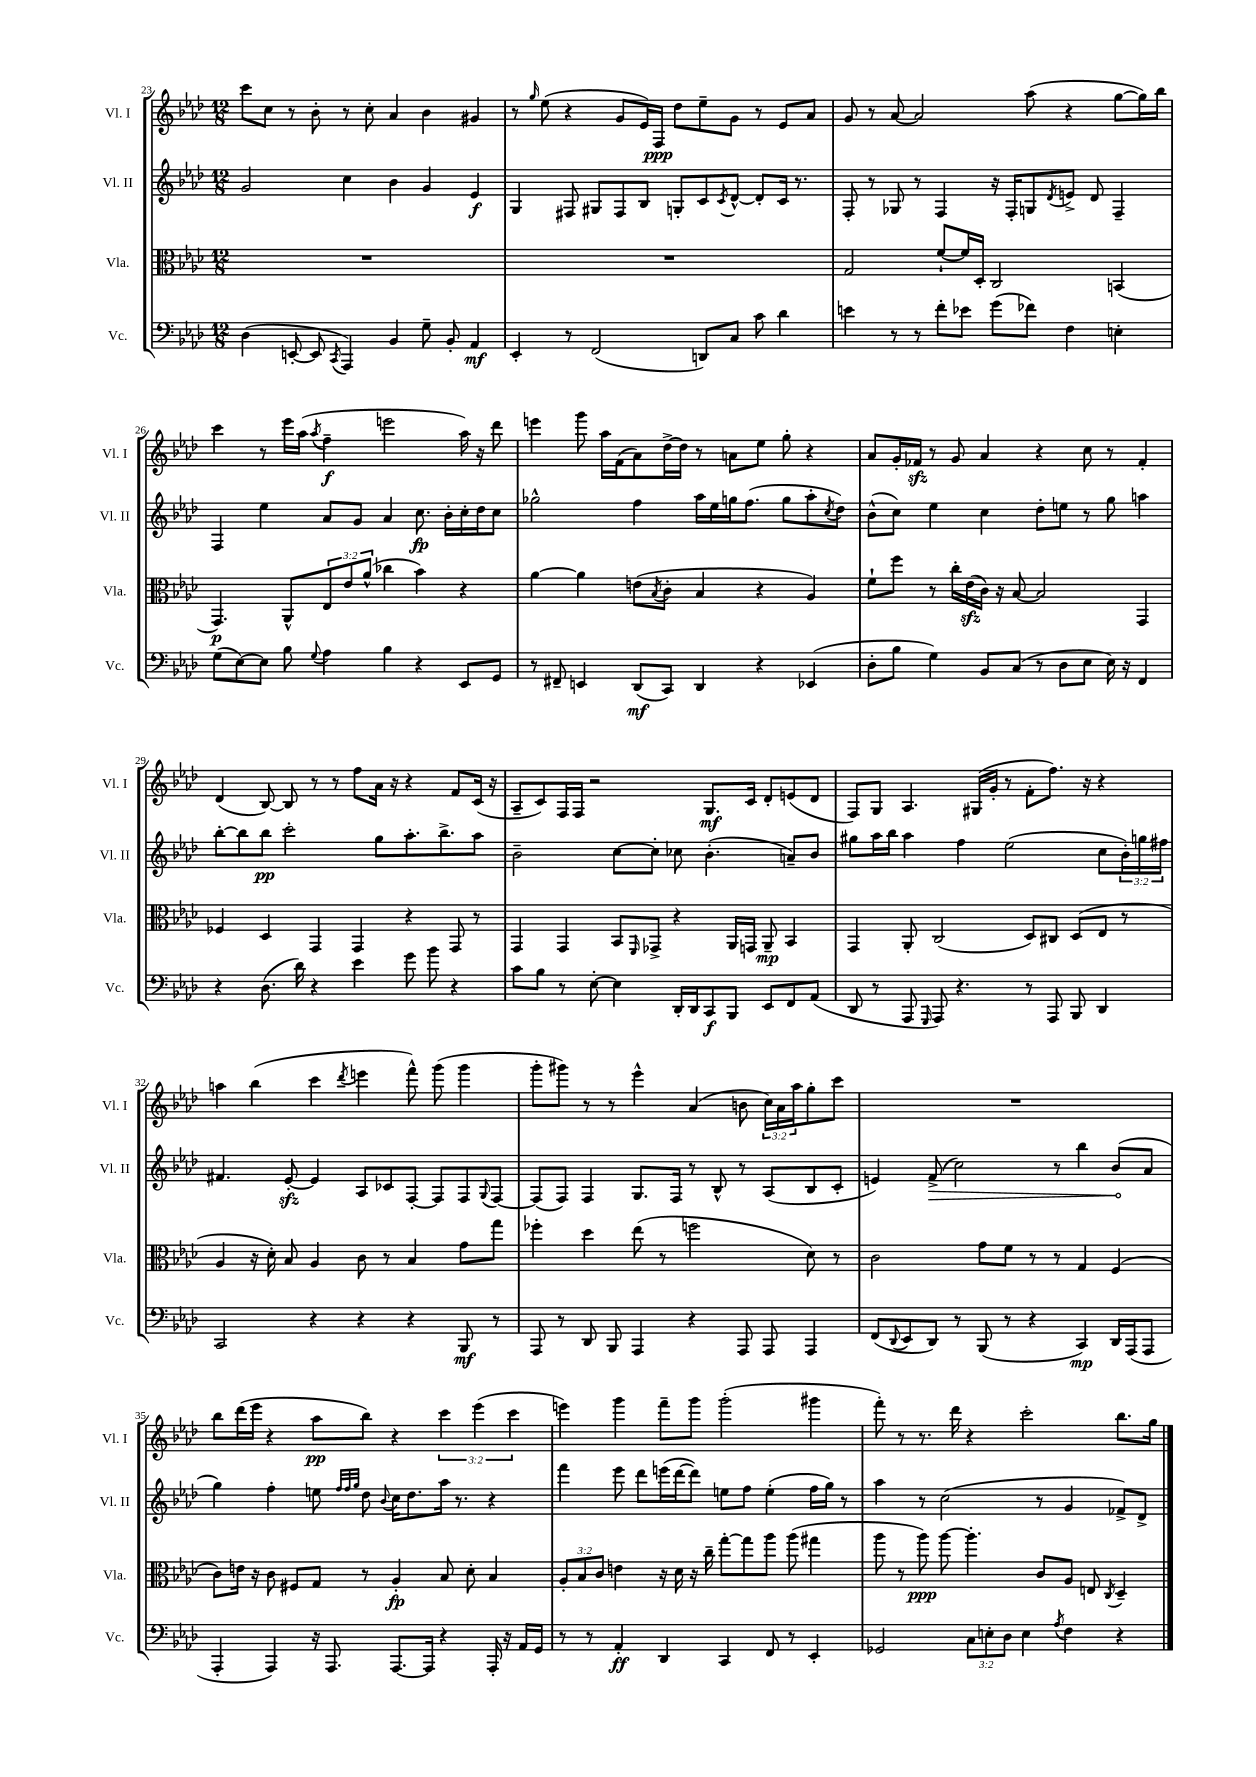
<<
\new StaffGroup <<
\new Staff = "s0" \with { instrumentName = "Vl. I" shortInstrumentName = "Vl. I" } {
    \clef treble \key aes \major \numericTimeSignature \time 12/8 \override Staff.TupletNumber.text = #tuplet-number::calc-fraction-text
    c'''8 c''8 r8 bes'8-. r8 c''8-. aes'4 bes'4 gis'4 |
    r8 \grace { g''16 } ees''8( r4 g'8 ees'16) f16\ppp des''8 ees''8-- g'8 r8 ees'8 aes'8 |
    g'8 r8 aes'8~ aes'2 aes''8( r4 g''8~ g''16) bes''16 |
    c'''4 r8 ees'''16 aes''16( \acciaccatura { aes''8 } f''4--\f e'''2 aes''16) r16 des'''8 |
    e'''4 g'''8 aes''16 f'16( aes'8) des''16~-> des''16 r8 a'8 ees''8 g''8-. r4 |
    aes'8 g'16-. fes'16\sfz r8 g'8 aes'4 r4 c''8 r8 fes'4-. |
    des'4( bes8~) bes8 r8 r8 f''8 aes'16 r16 r4 f'8 c'16( r16 |
    aes8-- c'8) f16 f16 r2 g8.\mf c'16 des'8-. e'8( des'8 |
    f8) g8 aes4. gis16( g'16-. r8 f'8-. f''8.) r16 r4 |
    a''4 bes''4( c'''4 \acciaccatura { des'''8 } e'''4 f'''8-^) g'''8( g'''4 |
    g'''8-. gis'''8) r8 r8 ees'''4-^ aes'4( b'8 \tuplet 3/2 { c''16) aes'16 aes''16 } g''8-. c'''8 |
    R1. |
    bes''8 des'''16( ees'''16 r4 aes''8\pp bes''8) r4 \tuplet 3/2 { c'''4 ees'''4( c'''4 } |
    e'''4) g'''4 f'''8-- g'''8 g'''2-.( gis'''4 |
    f'''8-.) r8 r8. des'''16 r4 c'''2-. bes''8. g''16 \bar "|." |
}
\new Staff = "s1" \with { instrumentName = "Vl. II" shortInstrumentName = "Vl. II" } {
    \clef treble \key aes \major \numericTimeSignature \time 12/8 \override Staff.TupletNumber.text = #tuplet-number::calc-fraction-text
    g'2 c''4 bes'4 g'4 ees'4\f |
    g4 fis8 gis8 fis8 bes8 g8-. c'8 \acciaccatura { c'8 } des'8~-^ des'8-. c'16 r8. |
    f8-. r8 ges8 r8 f4 r16 f16-. g8 \acciaccatura { des'8 } e'8-> des'8 f4-- |
    f4 ees''4 aes'8 g'8 aes'4 c''8.\fp bes'16-. c''16-. des''16 c''8 |
    ges''2-^ f''4 aes''16 ees''16 g''16 f''8.( g''8 aes''8-. \acciaccatura { c''8 } des''8) |
    bes'8-^( c''8) ees''4 c''4 des''8-. e''8 r8 g''8 a''4 |
    bes''8~-. bes''8 bes''8\pp c'''2-. g''8 aes''8.-. bes''8.-> aes''8 |
    bes'2-- c''8~ c''8-. ces''8 bes'4.-.( a'8--) bes'8 |
    gis''8 aes''16 bes''16 aes''4 f''4 ees''2( c''8 \tuplet 3/2 { bes'16-.) g''16 fis''16 } |
    fis'4. ees'8~-.\sfz ees'4 aes8 ces'8 f8~-. f8 f8 \appoggiatura { g8 } f8~ |
    f8( f8) f4 g8. f16 r8 bes8-^ r8 aes8( bes8 c'8-. |
    e'4) \once \override Hairpin.circled-tip = ##t f'8->\>( c''2) r8 bes''4 bes'8\!( aes'8 |
    g''4) f''4-. e''8 \grace { f''32 f''32 g''32 } des''8 \appoggiatura { bes'8 } c''16 des''8. aes''16 r8. r4 |
    f'''4 ees'''8 des'''8 e'''16( des'''16~ des'''8) e''8 f''8 e''4-.( f''16 g''16) r8 |
    aes''4 r8 c''2( r8 g'4 fes'8->) des'8-> \bar "|." |
}
\new Staff = "s2" \with { instrumentName = "Vla." shortInstrumentName = "Vla." } {
    \clef alto \key aes \major \numericTimeSignature \time 12/8 \override Staff.TupletNumber.text = #tuplet-number::calc-fraction-text
    R1. |
    R1. |
    g2 f'8~-! f'16 des16-. c2 b,4( |
    g,4.\p) aes,8-^ \tuplet 3/2 { ees8 ees'8 aes'8-^( } ces''4 bes'4) r4 |
    aes'4~ aes'4 e'8( \acciaccatura { bes8 } c'8-. bes4 r4 aes4) |
    f'8-! f''8 r8 c''16-. ees'16\sfz( c'16) r16 bes8~ bes2 g,4 |
    fes4 des4 g,4 g,4 r4 g,8 r8 |
    g,4 g,4 bes,8 \grace { f,16 } ges,8-> r4 aes,16 g,16 aes,8--\mp bes,4 |
    g,4 aes,8-. c2( des8) cis8 des8( ees8 r8 |
    aes4 r16 des'16-.) bes8 aes4 c'8 r8 bes4 g'8 g''8 |
    fes''4-. des''4 ees''8( r8 f''2 des'8) r8 |
    c'2 g'8 f'8 r8 r8 g4 f4( |
    c'8) e'16 r16 c'8 fis8 g8 r8 aes4-.\fp bes8 des'8-. bes4 |
    \tuplet 3/2 { aes8-. bes8 c'8 } e'4 r16 des'16 r16 c''16-- g''8~-. g''8 aes''8 aes''8( gis''4 |
    aes''8 r8 aes''8\ppp) aes''8~ aes''4.-. c'8 aes8 e8 \acciaccatura { c8 } des4-- \bar "|." |
}
\new Staff = "s3" \with { instrumentName = "Vc." shortInstrumentName = "Vc." } {
    \clef bass \key aes \major \numericTimeSignature \time 12/8 \override Staff.TupletNumber.text = #tuplet-number::calc-fraction-text
    des4( e,8~-. e,8 \acciaccatura { c,8 } aes,,4) bes,4 g8-- bes,8-. aes,4\mf |
    ees,4-. r8 f,2( d,8) c8 c'8 des'4 |
    e'4 r8 r8 f'8-. ees'8 g'8( fes'8) f4 e4-. |
    g8( ees8~) ees8 bes8 \appoggiatura { g8 } aes4 bes4 r4 ees,8 g,8 |
    r8 fis,8-- e,4 des,8\mf( c,8) des,4 r4 ees,4( |
    des8-. bes8 g4) bes,8 c8( r8 des8 ees8 ees16) r16 f,4 |
    r4 des8.( des'16) r4 ees'4 g'8 bes'8 r4 |
    c'8 bes8 r8 ees8~-. ees4 des,16-. des,16 c,8\f bes,,8 ees,8 f,8 aes,8( |
    des,8 r8 aes,,8 \grace { g,,16 } aes,,8) r4. r8 aes,,8 bes,,8 des,4 |
    c,2 r4 r4 r4 bes,,8\mf r8 |
    aes,,8 r8 des,8 bes,,8 aes,,4 r4 aes,,8 aes,,8 aes,,4 |
    f,8( \appoggiatura { des,8 } ees,8 des,8) r8 bes,,8( r8 r4 c,4\mp) des,16 aes,,16( aes,,8 |
    aes,,4-. aes,,4) r16 aes,,8. aes,,8.~ aes,,16 r4 aes,,16-. r16 aes,16 g,16 |
    r8 r8 aes,4-.\ff des,4 c,4 f,8 r8 ees,4-. |
    ges,2 \tuplet 3/2 { c8 e8-. des8 } e4 \acciaccatura { aes8 } f4 r4 \bar "|." |
}
>>
>>
\layout { \context { \Score currentBarNumber = #23 } }
